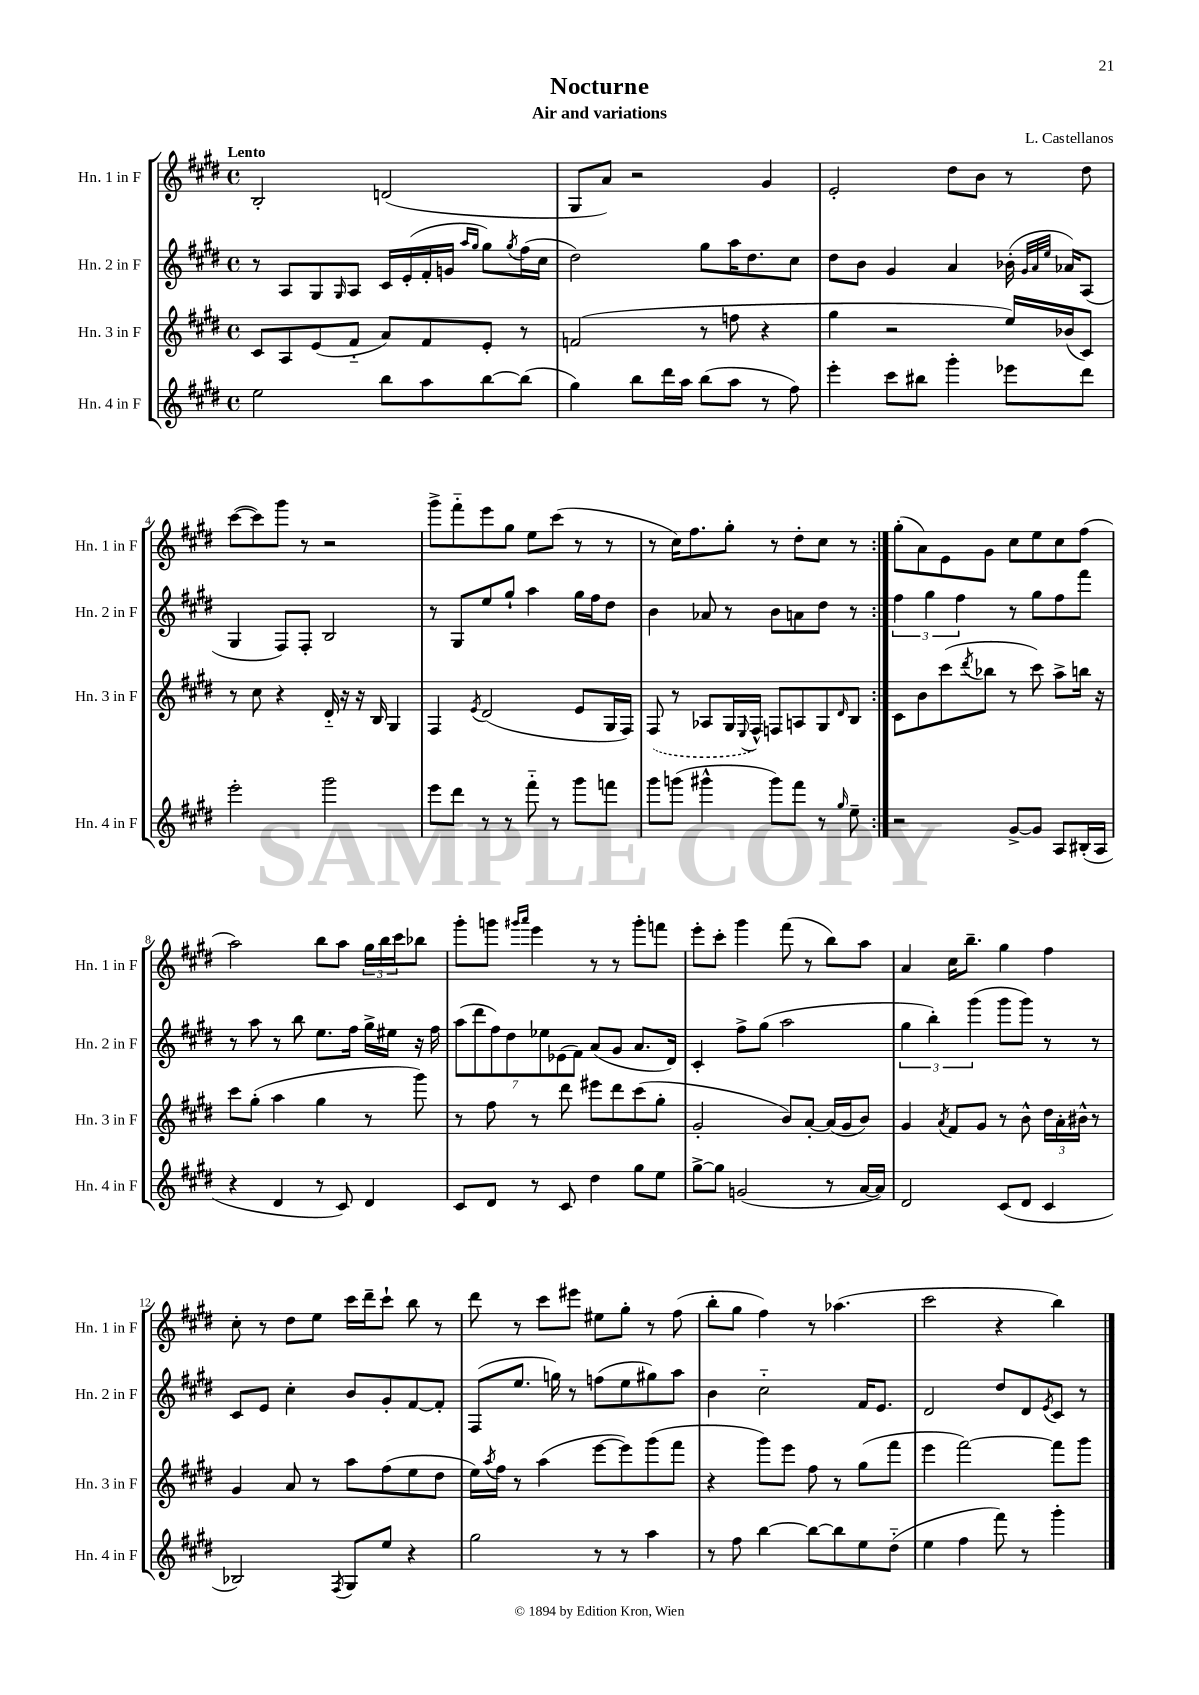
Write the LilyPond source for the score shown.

\header { title = "Nocturne" composer = "L. Castellanos" subtitle = "Air and variations" }
<<
\new StaffGroup <<
\new Staff = "s0" \with { instrumentName = "Hn. 1 in F" shortInstrumentName = "Hn. 1 in F" } {
    \clef treble \key e \major \defaultTimeSignature \time 4/4 \tempo "Lento"
    \repeat volta 2 { b2-. d'2( |
    gis8 a'8) r2 gis'4 |
    e'2-. dis''8 b'8 r8 dis''8 |
    cis'''8~( cis'''8) gis'''8 r8 r2 |
    gis'''8-> fis'''8-_ e'''8 gis''8 e''8 cis'''8( r8 r8 |
    r8 cis''16) fis''8. gis''8-. r8 dis''8-. cis''8 r8 | }
    gis''8-.( a'8) e'8 gis'8 cis''8 e''8 cis''8 fis''8( |
    a''2) b''8 a''8 \tuplet 3/2 { gis''16 b''16 cis'''16 } bes''8 |
    gis'''8-. g'''8 \grace { gis'''16 a'''16 } e'''4 r8 r8 gis'''8-. f'''8 |
    e'''8-. cis'''8-. gis'''4 fis'''8( r8 b''8) a''8 |
    a'4 cis''16 b''8.-- gis''4 fis''4 |
    cis''8-. r8 dis''8 e''8 cis'''16 dis'''16-- cis'''8-! b''8 r8 |
    dis'''8 r8 cis'''8 eis'''8 eis''8 gis''8-. r8 fis''8( |
    b''8-. gis''8 fis''4) r8 aes''4.( |
    cis'''2 r4 b''4) \bar "|." |
}
\new Staff = "s1" \with { instrumentName = "Hn. 2 in F" shortInstrumentName = "Hn. 2 in F" } {
    \clef treble \key e \major \defaultTimeSignature \time 4/4
    \repeat volta 2 { r8 a8 gis8 \grace { gis16 } a8 cis'16 e'16-.( fis'16-. g'16 \grace { a''16 gis''16 } gis''8) \acciaccatura { gis''8 } fis''16( cis''16 |
    dis''2) gis''8 a''16 dis''8. cis''8 |
    dis''8 b'8 gis'4 a'4 bes'16-.( \grace { gis'32 a'32 e''32 } aes'16) a8( |
    gis4 fis8) fis8-. b2 |
    r8 gis8 e''8 gis''8-! a''4 gis''16 fis''16 dis''8 |
    b'4 aes'8 r8 b'8 a'8 dis''8 r8 | }
    \tuplet 3/2 { fis''4 gis''4 fis''4 } r8 gis''8 fis''8 fis'''8 |
    r8 a''8 r8 b''8 e''8. fis''16 gis''16-> eis''16 r16 fis''16 |
    \tuplet 7/4 { a''8( dis'''8 fis''8) dis''8 ees''8 ees'8( fis'8) } a'8( gis'8 a'8. dis'16) |
    cis'4-. fis''8-> gis''8( a''2 |
    \tuplet 3/2 { gis''4 b''4-.) gis'''4( } gis'''8 gis'''8) r8 r8 |
    cis'8 e'8 cis''4-. b'8 gis'8-. fis'8~ fis'8-. |
    fis8( e''8. g''16) r8 f''8( e''8 gis''8) a''8 |
    b'4 cis''2-_ fis'16 e'8. |
    dis'2 dis''8 dis'8 \acciaccatura { e'8 } cis'8 r8 \bar "|." |
}
\new Staff = "s2" \with { instrumentName = "Hn. 3 in F" shortInstrumentName = "Hn. 3 in F" } {
    \clef treble \key e \major \defaultTimeSignature \time 4/4
    \repeat volta 2 { cis'8 a8 e'8( fis'8-_ a'8) fis'8 e'8-. r8 |
    f'2( r8 f''8 r4 |
    gis''4 r2 e''16) bes'16( cis'8) |
    r8 cis''8 r4 dis'16-_ r16 r16 b16 gis4 |
    fis4 \acciaccatura { e'8 } dis'2( e'8 gis16 fis16) |
    \once \slurDashed fis8( r8 aes8 gis16 \appoggiatura { e8 } fis16-^) f8 a8 gis8 \grace { dis'16 } b8 | }
    cis'8 b'8 cis'''8( \acciaccatura { dis'''8 } bes''8 r8 cis'''8) a''8-> b''16 r16 |
    cis'''8 gis''8-.( a''4 gis''4 r8 gis'''8) |
    r8 fis''8 r8 dis'''8 eis'''8 dis'''8 cis'''8( gis''8-. |
    gis'2-. b'8) a'8~-. a'16( gis'16 b'8) |
    gis'4 \acciaccatura { a'8 } fis'8 gis'8 r8 b'8-^ \tuplet 3/2 { dis''16 a'16-. bis'16-^ } r8 |
    gis'4 a'8 r8 a''8 fis''8( e''8 dis''8 |
    e''16) \acciaccatura { a''8 } fis''16 r8 a''4( e'''8~ e'''8) gis'''8( fis'''8 |
    r4 gis'''8) e'''8 fis''8 r8 gis''8( fis'''8 |
    e'''4 fis'''2~) fis'''8 gis'''8 \bar "|." |
}
\new Staff = "s3" \with { instrumentName = "Hn. 4 in F" shortInstrumentName = "Hn. 4 in F" } {
    \clef treble \key e \major \defaultTimeSignature \time 4/4
    \repeat volta 2 { e''2 b''8 a''8 b''8~ b''8( |
    gis''4) b''8 dis'''16 a''16 b''8( a''8 r8 fis''8) |
    e'''4-. cis'''8 bis''8 gis'''4-. ees'''8 dis'''8 |
    e'''2-. gis'''2 |
    e'''8 dis'''8 r8 r8 fis'''8-_ r8 gis'''8 f'''8 |
    gis'''8 g'''8( gis'''4-^ gis'''8) fis'''8 r8 \grace { gis''16 } e''8-- | }
    r2 gis'8~-> gis'8 a8 bis16-.( a16 |
    r4 dis'4 r8 cis'8) dis'4 |
    cis'8 dis'8 r8 cis'8 dis''4 gis''8 e''8 |
    gis''8~-> gis''8 g'2( r8 a'16~ a'16) |
    dis'2 cis'8( dis'8 cis'4 |
    bes2) \acciaccatura { fis8 } gis8 e''8 r4 |
    gis''2 r8 r8 a''4 |
    r8 fis''8 b''4~ b''8~ b''8 e''8 dis''8-_( |
    e''4 fis''4 fis'''8) r8 gis'''4-. \bar "|." |
}
>>
>>
